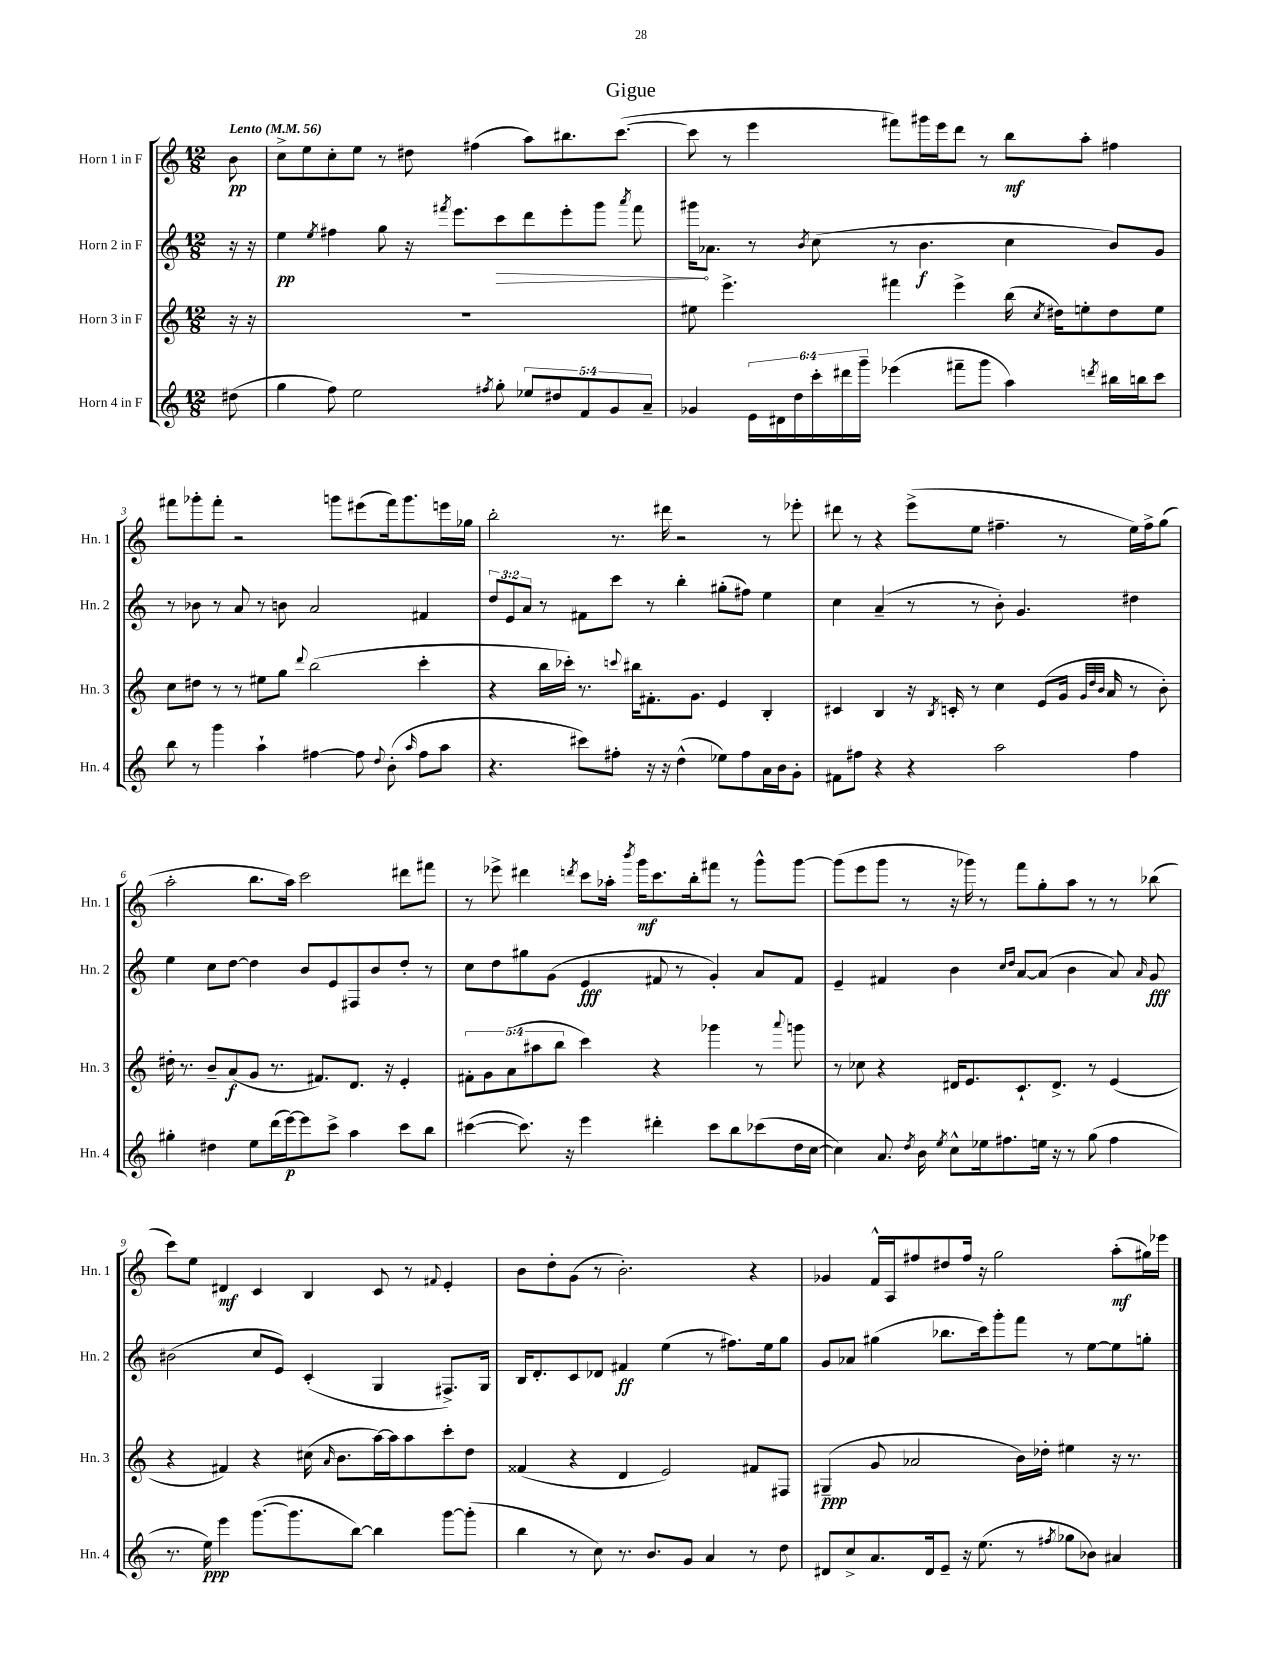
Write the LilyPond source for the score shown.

\header { title = "Gigue" }
<<
\new StaffGroup <<
\new Staff = "s0" \with { instrumentName = "Horn 1 in F" shortInstrumentName = "Hn. 1" } {
    \clef treble \key c \major \numericTimeSignature \time 12/8 \partial 8 \tempo "Lento" 4 = 56
    \autoBeamOff b'8\pp |
    c''8[-> e''8 c''8-. e''8] r8 dis''8 fis''4( a''8[) bis''8. c'''8.]~( |
    c'''8 r8 e'''4 fis'''8[) gis'''16 e'''16 d'''8] r8 b''8[\mf a''8]-. fis''4 |
    fis'''8[ ges'''8-. fis'''8]-. r2 g'''8[ eis'''8( fis'''16) g'''8. e'''16 ges''16] |
    b''2-. r8. dis'''16 r2 r8 ees'''8-. |
    dis'''8 r8 r4 e'''8[->( e''8] fis''4.-- r8 e''16[) fis''16-> g''8]( |
    a''2-. b''8.[ a''16]) c'''2 dis'''8[ fis'''8] |
    r8 ees'''8-> dis'''4 \acciaccatura { d'''8 } c'''8[ aes''16]-. \acciaccatura { b'''8 } g'''16[\mf c'''8. b''16-. fis'''8] r8 g'''8[-^ g'''8]~ |
    g'''8[( e'''8 g'''8] r8 r16 ges'''16) r8 f'''8[ g''8-. a''8] r8 r8 bes''8( |
    c'''8[) e''8] dis'4\mf c'4 b4 c'8 r8 \appoggiatura { fis'8 } e'4-. |
    b'8[ d''8-. g'8]( r8 b'2.-.) r4 |
    ges'4 f'16[-^ a16 fis''8 dis''8 fis''16] r16 g''2 a''8[-.\mf( gis''16) ees'''16] \bar "|." |
}
\new Staff = "s1" \with { instrumentName = "Horn 2 in F" shortInstrumentName = "Hn. 2" } {
    \clef treble \key c \major \numericTimeSignature \time 12/8 \override Staff.TupletNumber.text = #tuplet-number::calc-fraction-text \partial 8
    \autoBeamOff r16 r16 |
    e''4\pp \acciaccatura { e''8 } fis''4 g''8 r16 \acciaccatura { fis'''8 } e'''8.[ \once \override Hairpin.circled-tip = ##t c'''8\> d'''8 e'''8-. g'''8] \acciaccatura { a'''8 } fis'''8 |
    gis'''16[\! aes'8.] r8 \acciaccatura { b'8 } c''8( r8 b'4.\f c''4 b'8[) g'8] |
    r8 bes'8 r8 a'8 r8 b'8 a'2 fis'4 |
    \tuplet 3/2 { d''8[ e'8 a'8] } r8 fis'8[ c'''8] r8 b''4-. gis''8[-.( fis''8]) e''4 |
    c''4 a'4--( r8 r8 b'8-.) g'4. dis''4 |
    e''4 c''8[ d''8]~ d''4 b'8[ e'8 fis8 b'8 d''8]-. r8 |
    c''8[ d''8 gis''8 g'8]( e'4\fff fis'8 r8 g'4-.) a'8[ fis'8] |
    e'4-- fis'4 b'4 \grace { c''16[ d''16] } a'8[~ a'8]( b'4 a'8) \grace { a'16 } g'8\fff |
    bis'2( c''8[ e'8]) c'4-.( g4 fis8.[->) g16] |
    b16[ d'8.-. c'8 des'8] fis'4\ff e''4( r8 fis''8.[) e''16 g''8] |
    g'8[ aes'8] gis''4( bes''8.[ c'''16) g'''8-. f'''8] r8 e''8[~ e''8 g''8]-. \bar "|." |
}
\new Staff = "s2" \with { instrumentName = "Horn 3 in F" shortInstrumentName = "Hn. 3" } {
    \clef treble \key c \major \numericTimeSignature \time 12/8 \override Staff.TupletNumber.text = #tuplet-number::calc-fraction-text \partial 8
    \autoBeamOff r16 r16 |
    R1. |
    eis''8 e'''4.-> fis'''4 e'''4-> b''16( \acciaccatura { c''8 } dis''16[) e''8-. dis''8 e''8] |
    c''8[ dis''8] r8 r8 eis''8[ g''8] \appoggiatura { d'''8 } b''2( c'''4-. |
    r4 b''16[ ces'''16]-.) r8. \appoggiatura { c'''8 } bis''16[ fis'8.-. g'8.] e'4 b4-. |
    cis'4 b4 r16 \acciaccatura { b8 } c'16-. r8 c''4 e'8[( g'16] \grace { g'32[ d''32 b'32] } a'16 r8 b'8-.) |
    dis''16-. r8. b'8[-- a'8\f( g'8] r8. fis'8.[) d'8.] r16 e'4-. |
    \tuplet 5/4 { fis'8[-. g'8 a'8( ais''8 b''8] } c'''4) r4 ges'''4 r8 \appoggiatura { a'''8 } g'''8 |
    r8 ces''8 r4 dis'16[ e'8. c'8.-! dis'8.]-> r8 e'4( |
    r4 fis'4) r4 cis''16( \grace { a'16 } b'8.[ a''16~) a''16 a''8 c'''8-. d''8] |
    fisis'4( r4 d'4 e'2) fis'8[ fis8] |
    gis4--\ppp( g'8 aes'2 b'16[) des''16]-. eis''4 r16 r8. \bar "|." |
}
\new Staff = "s3" \with { instrumentName = "Horn 4 in F" shortInstrumentName = "Hn. 4" } {
    \clef treble \key c \major \numericTimeSignature \time 12/8 \override Staff.TupletNumber.text = #tuplet-number::calc-fraction-text \partial 8
    \autoBeamOff dis''8( |
    g''4 f''8) e''2 \acciaccatura { fis''8 } g''8-. \tuplet 5/4 { ees''8[ dis''8 f'8 g'8 a'8]-- } |
    ges'4 \tuplet 6/4 { e'16[ dis'16 d''16 c'''16-. dis'''16 g'''16]-- } ees'''4( fis'''8[-- g'''8] a''4) \acciaccatura { d'''8 } bis''16[ b''16 c'''8] |
    b''8 r8 g'''4 a''4-! fis''4~ fis''8 \appoggiatura { d''8 } b'8-.( \grace { a''16 } fis''8[ a''8] |
    r4. cis'''8[) fis''8]-. r16 r16 d''4-^( ees''8[) fis''8 a'16 b'16 g'8]-. |
    fis'8[ fis''8] r4 r4 a''2 fis''4 |
    gis''4-. dis''4 e''8[ d'''16( e'''16~\p) e'''8 c'''8]-> a''4 c'''8[ b''8] |
    cis'''4~( cis'''8.) r16 e'''4 dis'''4-. cis'''8[ b''8 ces'''8( d''16 c''16]~ |
    c''4) a'8. \acciaccatura { d''8 } b'16 \acciaccatura { e''8 } c''8[-^ ees''16 fis''8. e''16] r16 r8 g''8( fis''4 |
    r8. e''16\ppp) e'''4 g'''8.[~( g'''8. b''8]~) b''4 g'''8[~ g'''8]-.( |
    b''4 r8 c''8) r8. b'8.[ g'8] a'4 r8 d''8 |
    dis'8[ c''8-> a'8. dis'16 e'8]-- r16 e''8.( r8 \acciaccatura { fis''8 } ges''8[ bes'8]) ais'4 \bar "|." |
}
>>
>>
